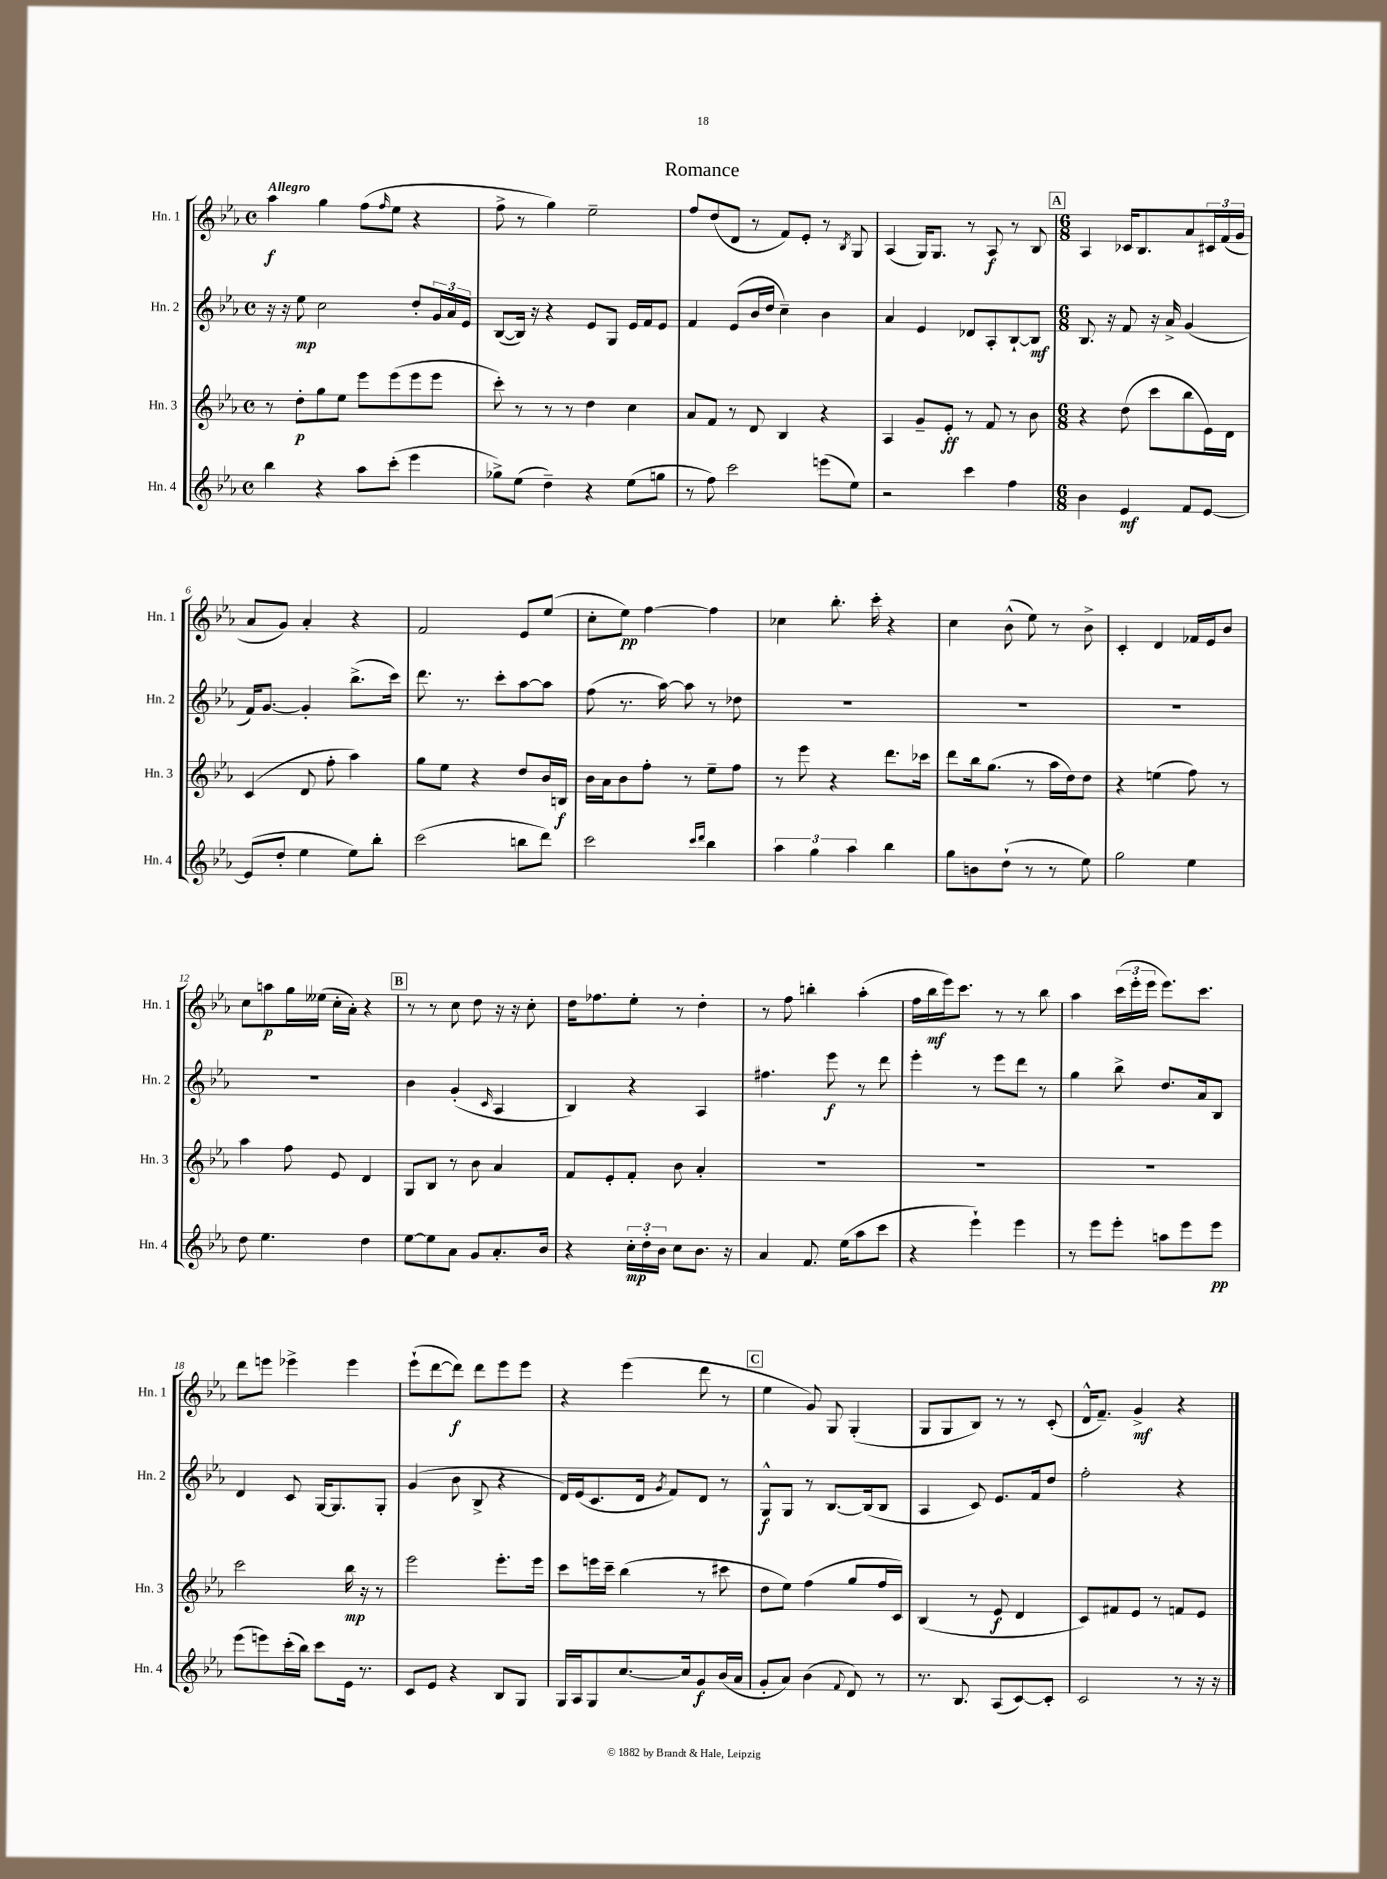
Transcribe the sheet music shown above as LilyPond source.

\header { title = "Romance" }
<<
\new StaffGroup <<
\new Staff = "s0" \with { instrumentName = "Hn. 1" shortInstrumentName = "Hn. 1" } {
    \clef treble \key ees \major \defaultTimeSignature \time 4/4 \tempo "Allegro"
    aes''4\f g''4 f''8( \grace { f''16 } ees''8 r4 |
    f''8-> r8 g''4) ees''2-- |
    f''8 d''8( d'8 r8 f'8) ees'8-. r8 \acciaccatura { bes8 } g8 |
    aes4( g16) g8. r8 aes8\f r8 bes8 |
    \mark \markup { \box "A" } \numericTimeSignature \time 6/8 aes4 ces'16 bes8. aes'8 \tuplet 3/2 { cis'16 f'16( g'16 } |
    aes'8 g'8) aes'4-. r4 |
    f'2 ees'8 ees''8( |
    c''8-. ees''8\pp) f''4~ f''4 |
    ces''4 bes''8.-. c'''16-. r4 |
    c''4 bes'8-^( ees''8) r8 bes'8-> |
    c'4-. d'4 fes'16 ees'16 bes'8 |
    c''8 a''8\p g''16 eeses''16( c''16-. aes'16-.) r4 |
    \mark \markup { \box "B" } r8 r8 c''8 d''8 r16 r16 c''8-. |
    d''16 fes''8. ees''8-. r8 d''4-. |
    r8 f''8 b''4-. aes''4-.( |
    f''16 bes''16\mf ees'''16) c'''8. r8 r8 bes''8 |
    aes''4 \tuplet 3/2 { c'''16( ees'''16-. ees'''16 } ees'''8.) c'''8. |
    d'''8 e'''8 ees'''4-> ees'''4 |
    ees'''8-!( d'''8~ d'''8\f) d'''8 ees'''8 ees'''8 |
    r4 ees'''4( d'''8 r8 |
    \mark \markup { \box "C" } ees''4 g'8) g8 g4-.( |
    g8 g8 bes8) r8 r8 c'8-.( |
    d'16-^ f'8.--) g'4->\mf r4 \bar "|." |
}
\new Staff = "s1" \with { instrumentName = "Hn. 2" shortInstrumentName = "Hn. 2" } {
    \clef treble \key ees \major \defaultTimeSignature \time 4/4
    r16 r16 ees''8\mp c''2 d''8-. \tuplet 3/2 { g'16 aes'16 ees'16 } |
    bes8~( bes16) r16 r4 ees'8 g8 ees'16 f'16 ees'8 |
    f'4 ees'8( bes'16 d''16 c''4--) bes'4 |
    aes'4 ees'4 des'8 aes8-. bes8~-! bes8\mf |
    \mark \markup { \box "A" } \numericTimeSignature \time 6/8 bes8. r16 f'8 r16 aes'16-> g'4( |
    f'16) g'8.~ g'4-. bes''8.->( c'''16) |
    d'''8. r8. c'''8-. aes''8~ aes''8 |
    f''8( r8. aes''16~) aes''8 r8 des''8 |
    R2. |
    R2. |
    R2. |
    R2. |
    \mark \markup { \box "B" } bes'4 g'4-.( \grace { c'16 } aes4 |
    bes4) r4 aes4 |
    fis''4. ees'''8\f r8 d'''8 |
    ees'''4-. r8 ees'''8 d'''8 r8 |
    g''4 bes''8-> d''8. aes'16 bes8 |
    d'4 c'8 g16~ g8. g8-. |
    g'4( bes'8 bes8-> r4 |
    d'16) ees'16( c'8. d'16 \acciaccatura { g'8 } f'8) d'8 r8 |
    \mark \markup { \box "C" } g8-^\f g8 r8 bes8.~ bes16( bes8 |
    aes4 c'8) ees'8. f'16 d''8 |
    f''2-. r4 \bar "|." |
}
\new Staff = "s2" \with { instrumentName = "Hn. 3" shortInstrumentName = "Hn. 3" } {
    \clef treble \key ees \major \defaultTimeSignature \time 4/4
    r8 d''8-.\p g''8 ees''8 ees'''8 ees'''8( ees'''8 ees'''8 |
    c'''8-.) r8 r8 r8 d''4 c''4 |
    aes'8 f'8 r8 d'8 bes4 r4 |
    aes4 g'8-- ees'8-.\ff r8 f'8 r8 bes'8 |
    \mark \markup { \box "A" } \numericTimeSignature \time 6/8 r4 d''8( c'''8 bes''8 ees'16) d'16 |
    c'4( d'8 f''8-. aes''4) |
    g''8 ees''8 r4 d''8 bes'16 b16\f |
    bes'16 aes'16 bes'8 f''8-. r8 ees''8-- f''8 |
    r8 ees'''8 r4 d'''8. ces'''16 |
    d'''8 bes''16 g''8.( r8 aes''16 d''16) d''8 |
    r4 e''4( f''8) r8 |
    aes''4 f''8 ees'8 d'4 |
    \mark \markup { \box "B" } g8 bes8 r8 bes'8 aes'4 |
    f'8 ees'8-. f'8-. bes'8 aes'4-. |
    R2. |
    R2. |
    R2. |
    c'''2 bes''16\mp r16 r8 |
    ees'''2 ees'''8.-. ees'''16 |
    c'''8 e'''16 c'''16-- bes''4( r8 cis'''8 |
    \mark \markup { \box "C" } d''8 ees''8) f''4( g''8 f''16 c'16) |
    bes4( r8 ees'8\f d'4 |
    c'8) fis'8 ees'8 r8 f'8 ees'8 \bar "|." |
}
\new Staff = "s3" \with { instrumentName = "Hn. 4" shortInstrumentName = "Hn. 4" } {
    \clef treble \key ees \major \defaultTimeSignature \time 4/4
    bes''4 r4 aes''8 c'''8-.( ees'''4 |
    ges''8->) ees''8( d''4--) r4 ees''8( g''8 |
    r8 f''8) c'''2 e'''8( ees''8) |
    r2 c'''4 f''4 |
    \mark \markup { \box "A" } \numericTimeSignature \time 6/8 bes'4 ees'4\mf f'8 ees'8~ |
    ees'8( d''8-. ees''4 ees''8) bes''8-. |
    c'''2( b''8 d'''8) |
    c'''2 \grace { c'''16 d'''16 } bes''4 |
    \tuplet 3/2 { aes''4 g''4 aes''4 } bes''4 |
    g''8 b'8 d''8-!( r8 r8 ees''8) |
    g''2 ees''4 |
    d''8 ees''4. d''4 |
    \mark \markup { \box "B" } ees''8~ ees''8 aes'8 g'8 aes'8.-. bes'16 |
    r4 \tuplet 3/2 { c''16-.\mp d''16-. bes'16 } c''8 bes'8. r16 |
    aes'4 f'8. ees''16( aes''8 c'''8 |
    r4 ees'''4-!) ees'''4 |
    r8 ees'''8 ees'''8-. a''8 ees'''8 ees'''8\pp |
    ees'''8( e'''8) c'''16-.( bes''16) c'''8 ees'16 r8. |
    c'8 ees'8 r4 bes8 g8 |
    g16 aes16 g8 c''8.~ c''16 g'8\f bes'16( aes'16 |
    \mark \markup { \box "C" } g'8-. aes'8) bes'4( \appoggiatura { f'8 } d'8) r8 |
    r8. bes8. aes8( c'8~) c'8-. |
    c'2 r8 r16 r16 \bar "|." |
}
>>
>>
